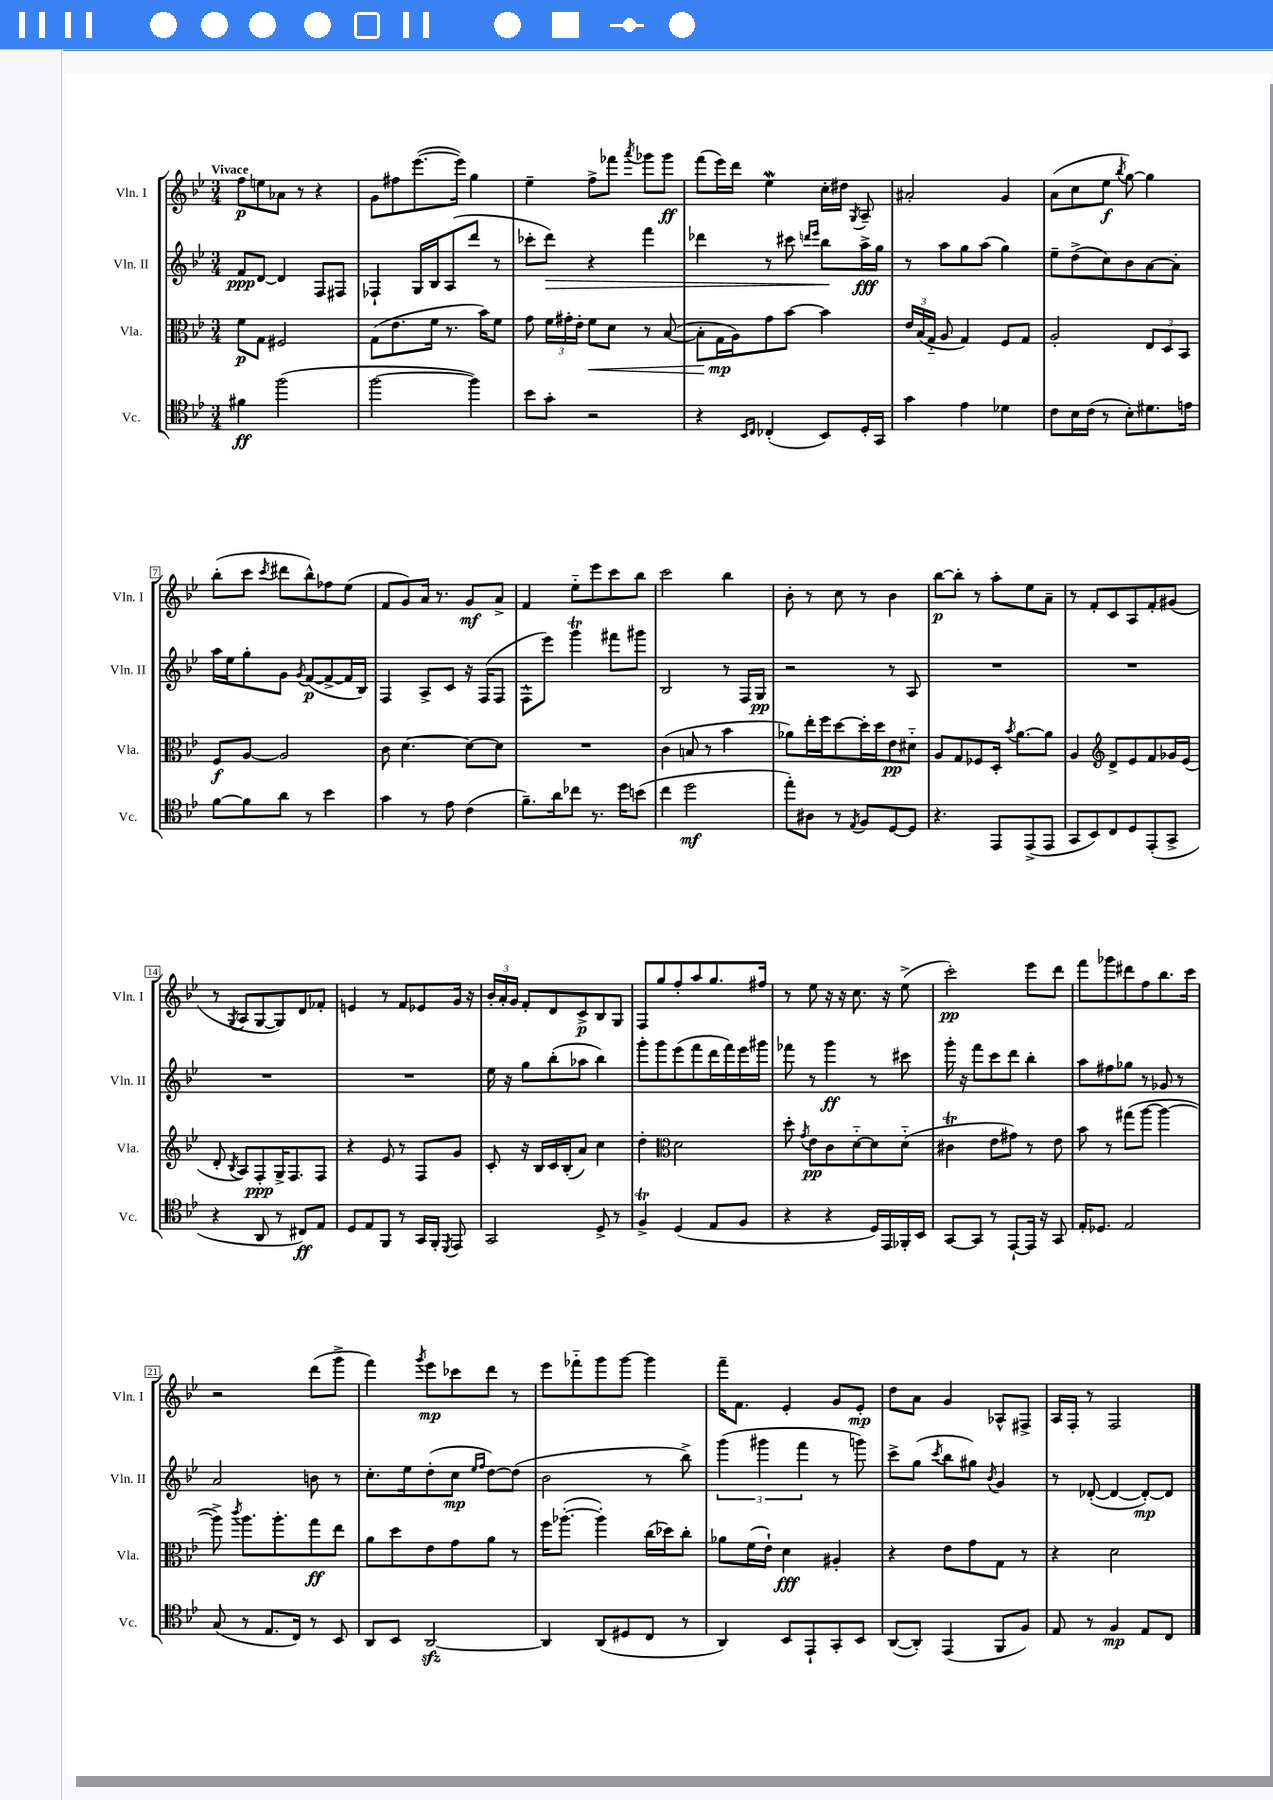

**kern	**kern	**kern	**kern
*staff4	*staff3	*staff2	*staff1
*clefC4	*clefC3	*clefG2	*clefG2
*k[b-e-]	*k[b-e-]	*k[b-e-]	*k[b-e-]
*M3/4	*M3/4	*M3/4	*M3/4
4f#	8f	8f	8ff
.	8G	[8d	8ee
(2ff	2F#	4d]	8a-
.	.	.	8r
.	.	8F	4r
.	.	8F#	.
=	=	=	=
[2ff	(8G	4F-`	8g
.	8.e-	.	8ff#
.	.	16G	([8.eee-
.	16f	16B-	.
.	8.r	(8A	.
.	.	.	16eee-])
4ff])	.	8ddd	4gg
.	16b-)	.	.
.	8f	8r	.
=	=	=	=
8b-	8g	8ccc-'	4ee-~
8g'	24f	8ddd)	.
.	24g#'	.	.
.	24e-'	.	.
2r	8f	4r	8ff^
.	8d	.	8fff-
.	.	.	8qaaa
.	8r	4fff	8ggg-
.	([8B-	.	8ggg-
=	=	=	=
4r	8B-']	4ddd-	(8fff
.	16G	.	16eee-)
.	16A)	.	16ddd
16qqBB-	.	.	.
16qqC	.	.	.
(4C-'	8g	8r	4ee-
.	[8b-	8ccc#	.
.	.	16qqddd	.
.	.	16qqeee-	.
8BB-)	4b-]	8bb-	16cc'
.	.	.	16dd#
.	.	.	8qG
16D'	.	16aa^	8A~
16GG	.	16gg	.
=	=	=	=
4g	24e-	8r	2a#'
.	(24B-	.	.
.	24G'~	.	.
.	8A	8aa	.
4e-	4G)	8gg	.
.	.	(8aa	.
4d-	8F	4gg)	4g
.	8G	.	.
=	=	=	=
8c	2A'	8ee-~	(8a
16B-	.	(8dd^	8cc
(16c	.	.	.
8r	.	8cc)	8ee-
.	.	.	8qbb-
8B-')	.	8b-	[8gg)
8.d#	12E-	[8a	4gg]
.	12D	.	.
.	.	8a']	.
.	12BB-	.	.
16e	.	.	.
=	=	=	=
[8f	8F	16aa	(8bb-'
.	.	16ee-	.
8f]	[8A	8gg'	8ccc
.	.	.	8qccc
8a	2A]	8g	8ddd#
.	.	8qg	.
8r	.	([8f	8bb-^^)
4b-	.	8f^_	8ff-
.	.	16f]	(8ee-
.	.	16B-)	.
=	=	=	=
4g	8c	4F	8f
.	[4.d	.	8g)
8r	.	8A^	16a
.	.	.	8.r
8e-	.	8c	.
(4c	8d_	16r	8g
.	.	(16F	.
.	8d]	8F	8a^
=	=	=	=
8.f~)	2.r	8F^^	4f
.	.	8eee-)	.
16a	.	.	.
8cc-	.	4ggg	8ee-'~
8.r	.	.	8eee-
.	.	8fff#	8ccc
16dd	.	.	.
(8b	.	8ggg#	8bb-
=	=	=	=
4cc	(4c	2B-	2ccc
2dd	8B	.	.
.	8r	.	.
.	4b-	8r	4bb-
.	.	16F	.
.	.	16G	.
=	=	=	=
8ee-')	8a-)	2r	8b-'
8A#	16ee-'	.	8r
.	16ff	.	.
8r	[8dd	.	8cc
8qE-	.	.	.
8F	16dd']	.	8r
.	16dd	.	.
[8D	8e-	8r	4b-
8D]	8d#'~	8A	.
=	=	=	=
4.r	8A	2.r	[8bb-
.	8G	.	8bb-']
.	8F-	.	8r
8EE-	16D'	.	8aa'
.	8qb-	.	.
.	[8.a	.	.
(8EE-^	.	.	8ee-
8EE-	8a]	.	8a~
=	=	=	=
8GG	4A	2.r	8r
8BB-)	.	.	8f'
*	*clefG2	*	*
8C	8d^	.	8c
8D	8e-	.	8A
(8EE-'	8f	.	8f'
8GG^	16g-	.	(8g#
.	(16e-	.	.
=	=	=	=
4r	8d'	2.r	8r
.	8qB-	.	8qG
.	8A)	.	8A
8AA	8F'	.	[8G
8r	16G^	.	8G])
.	8.F	.	.
8C#)	.	.	8d
8E-	8F	.	8f-'
=	=	=	=
8D	4r	2.r	4e
8E-	.	.	.
8FF	8e-	.	8r
8r	8r	.	8f
16GG	8F	.	8e-
16FF'	.	.	.
8qDD	.	.	.
8EE-	8g	.	16g
.	.	.	16r
=	=	=	=
2GG	8c'	16ee-	24b-'
.	.	.	24a'
.	.	16r	.
.	.	.	24g
.	16r	8gg	8f'
.	16B-	.	.
.	16c	(8bb-'	8d
.	(16B-'	.	.
.	8a)	8aa-	8c^
8D^	4cc	4bb-)	8B-
8r	.	.	8G
=	=	=	=
4F^	4dd'	8ggg'	8F
.	.	8ggg	8gg
*	*clefC3	*	*
(4D	2d	(8eee-	8ff'
.	.	8fff	8aa
8E-	.	16ddd	8.gg
.	.	16fff)	.
8F	.	16eee-	.
.	.	16ggg#	16ff#
=	=	=	=
4r	8dd'	8fff-	8r
.	8qg	.	.
.	8e-	8r	8ee-
4r	8c	4ggg	16r
.	.	.	16r
.	[8d'~	.	8.cc
16D)	8d]	8r	.
16EE-	.	.	16r
16FF-'	(8d'~	8ccc#	(8ee-^
16BB-	.	.	.
=	=	=	=
[8GG	4c#	16ggg'	2ccc')
.	.	16r	.
8GG]	.	8fff	.
8r	8e-	8ccc	.
[8EE-`	8g#)	8ddd	.
16EE-]	8r	4bb-'	8eee-
16r	.	.	.
8GG	8e-	.	8ddd
=	=	=	=
16E-'	8b-	8aa	8fff
8.D-	.	.	.
.	8r	8ff#	8ggg-
2E-	(8gg#	8gg-	8ddd#
.	[8aa	8r	8ff
.	4aa_	8g-	8.bb-
.	.	8r	.
.	.	.	16ccc
=	=	=	=
(8G	8aa^])	2a	2r
.	8qccc	.	.
8r	8.aa	.	.
8.E-	.	.	.
.	8.aa'	.	.
16C)	.	.	.
8r	8gg	8b	(8ddd
8BB-	8ee-	8r	8ggg^
=	=	=	=
8AA	8a	8.cc'	4fff)
8BB-	8dd	.	.
.	.	16ee-	.
.	.	.	8qggg
[2AA	8e-	(8dd'	8eee-
.	8g	8cc	8ccc-
.	.	16qqee-	.
.	.	16qqff	.
.	8a	[8dd)	8ddd
.	8r	(8dd]	8r
=	=	=	=
4AA]	16ff	2b-	8eee-
.	([8.aa-'	.	.
.	.	.	8fff-'~
(8AA	4aa-'])	.	8ggg
8D#	.	.	[8ggg
8C	(16cc	8r	4ggg]
.	16dd-)	.	.
8r	8cc'	8bb-^)	.
=	=	=	=
4AA)	8a-	(6ggg	16fff~
.	.	.	8.f
.	(16f	.	.
.	.	6ggg#	.
.	16e-`)	.	.
8BB-	4d	.	4e-'
.	.	6fff	.
8EE-`	.	.	.
8GG'	4A#'	8r	8g
8BB-	.	8ggg)	8e-'
=	=	=	=
([8AA	4r	8ccc^	8dd
8AA'])	.	(8gg	8a
.	.	8qccc	.
(4EE-	8e-	8bb-	4g
.	8g	8gg#)	.
.	.	8qb-	.
8FF	8G	4g	8A-^^
8F)	8r	.	8F#^
=	=	=	=
8E-	4r	8r	16A
.	.	.	16F'
8r	.	([8d-'	8r
4F	2d	4d-_	2F
8E-	.	8d-'_)	.
8C	.	8d-]	.
==	==	==	==
*-	*-	*-	*-
